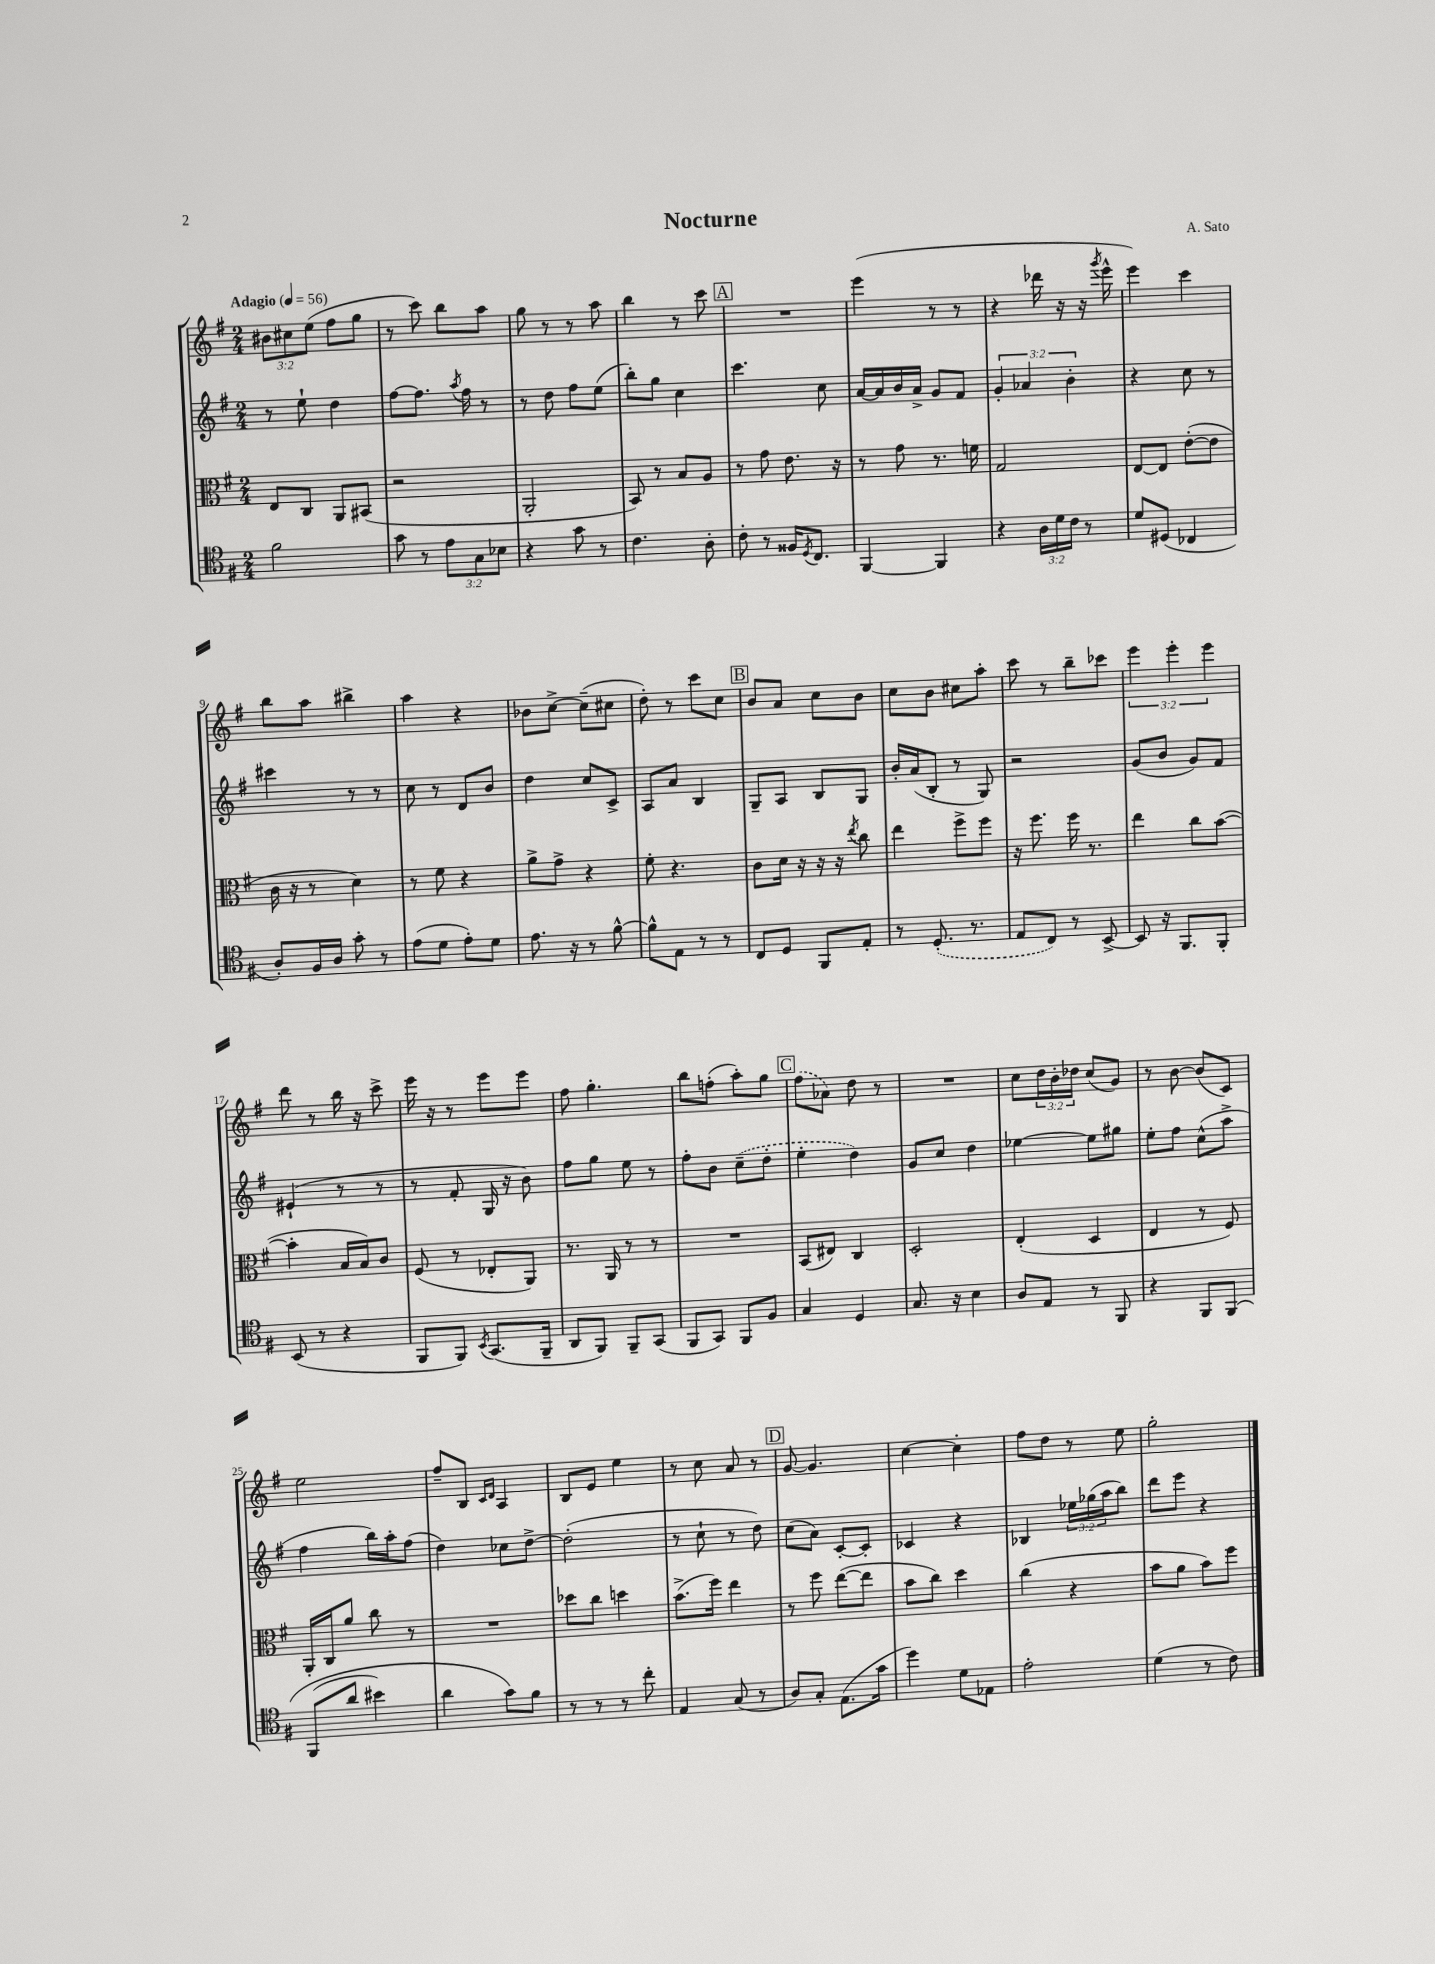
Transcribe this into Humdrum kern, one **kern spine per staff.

**kern	**kern	**kern	**kern
*part4	*part3	*part2	*part1
*staff4	*staff3	*staff2	*staff1
*clefC4	*clefC3	*clefG2	*clefG2
*k[f#]	*k[f#]	*k[f#]	*k[f#]
*M2/4	*M2/4	*M2/4	*M2/4
*MM56	*MM56	*MM56	*MM56
=1	=1	=1	=1
!	!	!	!LO:TX:a:B:t=Adagio
2f#\	8E/L	8r	12b#X\L
.	.	.	12cc#X\
.	8C/J	8ee`\	.
.	.	.	(12ee\J
.	8AA/L	4dd\	8ff#\L
.	(8BB#X/J	.	8gg\J
=2	=2	=2	=2
8g\	2r	[8ff#\L	8r
8r	.	8.ff#\J]	8ccc\)
12e\L	.	.	8bb\L
.	.	8qaa/	.
.	.	16ff#\	.
12G\	.	.	.
.	.	8r	8aa\J
12B-X\J	.	.	.
=3	=3	=3	=3
4r	2AA'/	8r	8gg\
.	.	8dd\	8r
8g\	.	8ff#\L	8r
8r	.	(8ee\J	8aa\
=4	=4	=4	=4
4.c\	8BB/)	8bb'\L)	4bb\
.	8r	8gg\J	.
.	8B/L	4cc\	8r
8A'\	8A/J	.	8ccc\
!!LO:REH:place=s1:t=A
=5	=5	=5	=5
8c'\	8r	4.ccc\	2r
8r	8g\	.	.
16F##X/KL	8.e\	.	.
8qD/	.	.	.
8.C/J	.	.	.
.	.	8cc\	.
.	16r	.	.
=6	=6	=6	=6
[4FF#/	8r	[16a/LL	(4eee\
.	.	16a/]	.
.	8g\	16b/	.
.	.	16a^/JJ	.
4FF#/]	8.r	8g/L	8r
.	.	8f#/J	8r
.	16fn\	.	.
=7	=7	=7	=7
4r	2G/	6g'/	4r
.	.	6a-X/	.
24A\LL	.	.	16ddd-X\
24d\	.	.	.
.	.	.	16r
24c\JJ	.	6b'\	.
8r	.	.	16r
.	.	.	8qggg/
.	.	.	16eee^^\
=8	=8	=8	=8
8d/L	[8E/L	4r	4eee\)
(8D#X/J	8E/J]	.	.
4C-X/	([8e'\L	8cc\	4ccc\
.	8e\J]	8r	.
!!LO:LB:g=z
=9	=9	=9	=9
8A'/L)	16c\	4ccc#X\	8bb\L
.	16r	.	.
16F#/L	8r	.	8aa\J
16A/JJ	.	.	.
8g'\	4d\)	8r	4bb#X^\
8r	.	8r	.
=10	=10	=10	=10
(8e\L	8r	8cc\	4aa\
8d\J	8f#\	8r	.
8e'\L)	4r	8d/L	4r
8d\J	.	8b/J	.
=11	=11	=11	=11
8.e\	8a^\L	4dd\	8b-X\L
.	8g^\J	.	[8cc^\J
16r	.	.	.
8r	4r	8cc/L	(8cc~\L]
[8f#^^\	.	8c^/J	8cc#X\J
=12	=12	=12	=12
8f#^^\L]	8f#'\	8A/L	8dd'\)
8E\J	4.r	8a/J	8r
8r	.	4B/	8ccc\L
8r	.	.	8cc\J
!!LO:REH:place=s1:t=B
=13	=13	=13	=13
8C/L	8c\L	8G~/L	8b/L
8D/J	16d\Jk	8A/J	8a/J
.	16r	.	.
8FF#/L	16r	8B/L	8cc\L
.	16r	.	.
.	8qee/	.	.
8E'/J	8cc\	8G/J	8b\J
=14	=14	=14	=14
8r	4ee\	16b'/LL	8cc\L
.	.	(16a/J	.
(8.D'/	.	8B'/J	8b\J
.	8ff#^\L	8r	8cc#X\L
8.r	.	.	.
.	8ff#\J	8G/)	8aa'\J
=15	=15	=15	=15
8E/L	16r	2r	8ccc\
.	8.ff#\	.	.
8C/J)	.	.	8r
8r	16ff#\	.	8bb~\L
.	8.r	.	.
[8BB^/	.	.	8ccc-X\J
=16	=16	=16	=16
8BB/]	4ee\	(8g/L	6eee\
16r	.	8b/J	.
.	.	.	6eee'\
8.FF#/L	.	.	.
.	8cc\L	8g/L)	.
.	.	.	6eee\
8FF#'/J	([8b\J	8f#/J	.
!!LO:LB:g=z
=17	=17	=17	=17
(8BB/	4b'\]	(4e#X`/	8ddd\
8r	.	.	8r
4r	16B/LL	8r	16bb\
.	16B/J)	.	16r
.	8c/J	8r	8ccc^\
=18	=18	=18	=18
8FF#/L	(8F#/	8r	16eee\
.	.	.	16r
8FF#/J)	8r	8f#'/	8r
8qBB/	.	.	.
(8.GG/L	8E-X'/L	16G/	8eee\L
.	.	16r	.
.	8AA/J)	8b\)	8eee\J
16FF#~/Jk	.	.	.
=19	=19	=19	=19
8AA/L	8.r	8ff#\L	8ff#\
8FF#/J)	.	8gg\J	4.gg'\
.	16AA/	.	.
8FF#~/L	8r	8ee\	.
(8GG/J	8r	8r	.
=20	=20	=20	=20
8FF#/L	2r	8ff#'\L	8bb\L
8GG/J)	.	8b\J	(8ffn'\J
8FF#/L	.	(8cc~\L	8aa'\L)
8F#/J	.	8dd'\J	8gg\J
!!LO:REH:place=s1:t=C
=21	=21	=21	=21
4G/	(8BB/L	4ee'\	(8ff#\L
.	8E#X/J)	.	8a-X\J)
4D/	4C/	4dd\)	8dd\
.	.	.	8r
=22	=22	=22	=22
8.G/	2D'/	8g/L	2r
.	.	8cc/J	.
16r	.	.	.
4B\	.	4dd\	.
=23	=23	=23	=23
8A/L	(4E'/	[4ee-X\	8cc\L
8E/J	.	.	24dd\L
.	.	.	24b'\
.	.	.	24dd-X\JJ
8r	4D/	8ee-\L]	(8cc/L
8FF#/	.	8gg#X\J	8g/J)
=24	=24	=24	=24
4r	4E/	8ee'\L	8r
.	.	8ff#\J	[8b\
8FF#/L	8r	(8cc^^\L	(8b/L]
(8FF#/J	8F#/)	8aa^\J	8c/J)
!!LO:LB:g=z
=25	=25	=25	=25
(8FF#/L	16AA'/LL	4ff#\	2ee\
.	16C/J	.	.
8a/J	8a/J	.	.
4b#X\)	8cc\	16bb\LL)	.
.	.	16aa'\J	.
.	8r	(8ff#\J	.
=26	=26	=26	=26
4a\	2r	4dd\)	8ff#~/L
.	.	.	8B/J
.	.	.	16qqc/LL
.	.	.	16qqd/JJ
8g\L)	.	8cc-X\L	4A/
8f#\J	.	[8dd^\J	.
=27	=27	=27	=27
8r	8dd-X\L	(2dd'\]	8B/L
8r	8cc\J	.	8e/J
8r	4ddn\	.	4ee\
8cc'\	.	.	.
=28	=28	=28	=28
4E/	(8.b^\L	8r	8r
.	.	8cc`\	8cc\
.	16ff#\Jk)	.	.
(8G/	4ee\	8r	8a/
8r	.	8dd\)	8r
!!LO:REH:place=s1:t=D
=29	=29	=29	=29
8A/L)	8r	(8cc\L	[8g/
8G'/J	8ff#\	8a\J)	4.g/]
(8.E\L	([8ee\L	[8c'/L	.
.	8ee\J]	8c'/J]	.
16g\Jk	.	.	.
=30	=30	=30	=30
4dd\)	8b\L	4c-X/	[4cc\
.	8cc\J)	.	.
8d\L	4dd\	4r	4cc'\]
8E-X\J	.	.	.
=31	=31	=31	=31
2e'\	(4cc\	4B-X/	8ff#\L
.	.	.	8dd\J
.	4r	24ee-X\LL	8r
.	.	(24gg-X\	.
.	.	24aa\J	.
.	.	8bb\J)	8ee\
=32	=32	=32	=32
(4d\	8b\L	8ddd\L	2gg'\
.	8a\J	8eee\J	.
8r	8b\L)	4r	.
8c\)	8ff#\J	.	.
==	==	==	==
*-	*-	*-	*-
